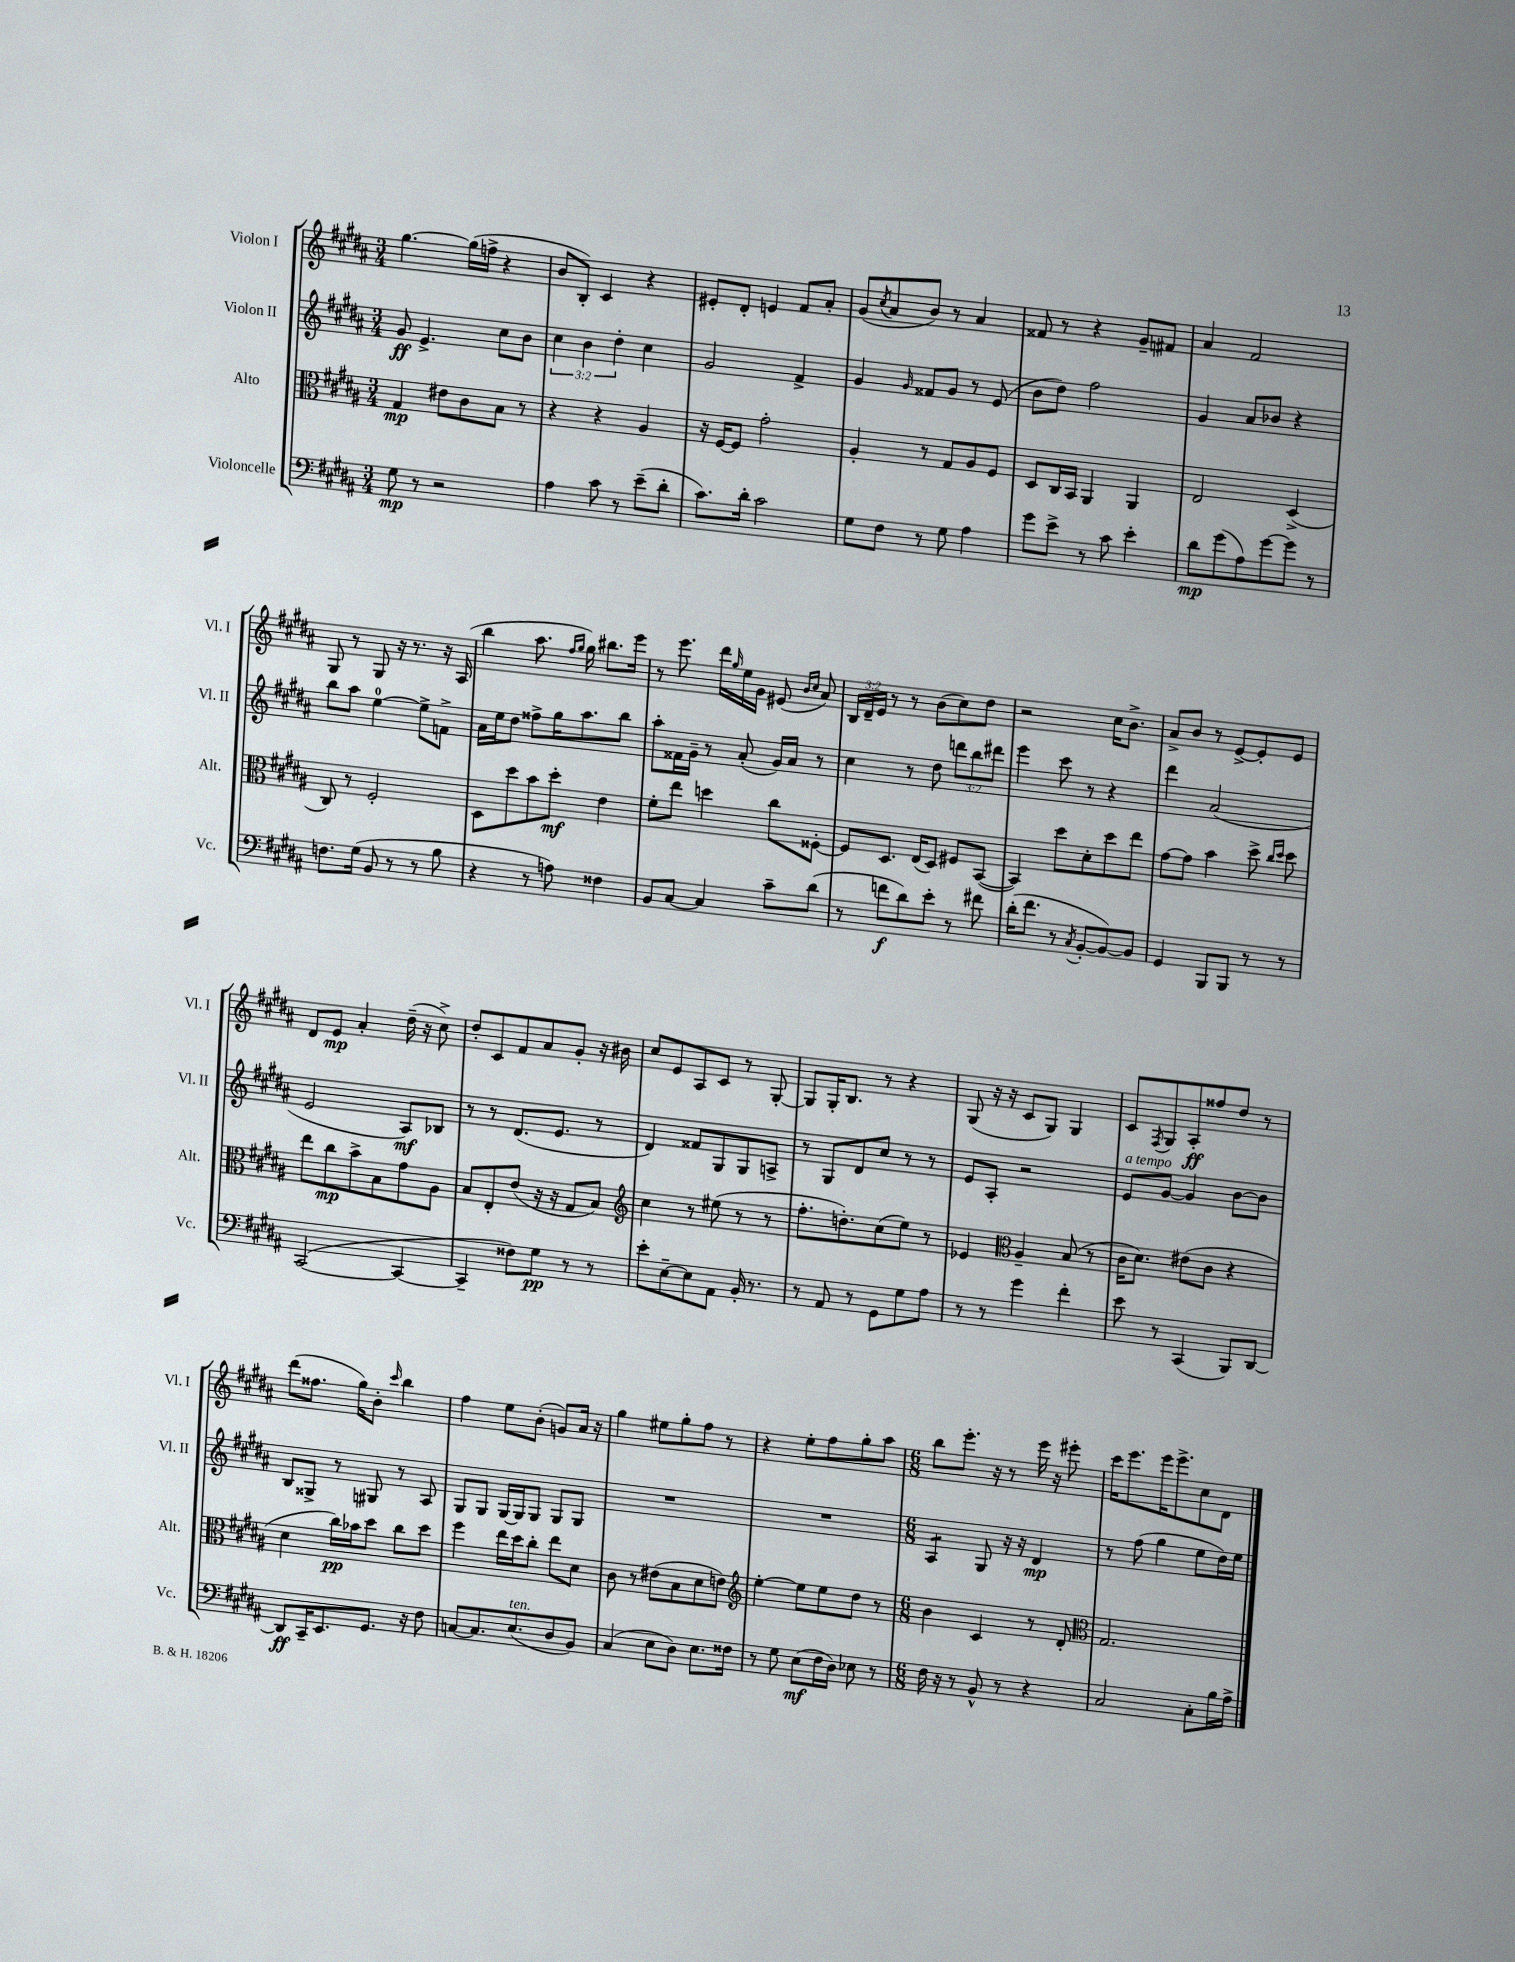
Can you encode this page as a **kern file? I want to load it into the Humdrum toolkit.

**kern	**kern	**kern	**kern
*staff4	*staff3	*staff2	*staff1
*clefF4	*clefC3	*clefG2	*clefG2
*k[f#c#g#d#a#]	*k[f#c#g#d#a#]	*k[f#c#g#d#a#]	*k[f#c#g#d#a#]
*M3/4	*M3/4	*M3/4	*M3/4
8G#\	4G#/	8g#/	[4.gg#\
8r	.	4.e^/	.
2r	8e#\L	.	.
.	8c#\	.	(16gg#\]LL
.	.	.	16ff^\JJ
.	8B\J	8cc#\L	4r
.	8r	8b\J	.
=	=	=	=
4A#\	4r	6cc#\	8b/L
.	.	.	8B'/J)
.	.	6b\	.
8c#\	4r	.	4c#/
.	.	6dd#'\	.
8r	.	.	.
(8e~\L	4A#/	4cc#\	4r
8d#'\J	.	.	.
=	=	=	=
8.c#\L)	16r	2g#/	8e#'/L
.	[16F#/LK	.	.
.	8F#/]J	.	8d#'/J
16d#'\Jk	.	.	.
2c#\	2g#'\	.	4e/
.	.	4f#^/	8f#/L
.	.	.	8a#'/J
=	=	=	=
8G#\L	4A#'/	4g#/	(8g#/L
.	.	.	8qcc#/
8F#\J	.	.	8a#/
.	.	16qqg#/	.
8r	8r	8f##/L	8b/J)
8G#\	8G#/L	8g#/J	8r
4A#\	8A#/	8r	4a#/
.	8F#/J	(8e/	.
=	=	=	=
8g#\L	8D#/L	8b\L	8f##/
8e^\J	16C#/L	8dd#\J)	8r
.	16BB/JJ	.	.
8r	4AA#/	2ff#\	4r
8c#\	.	.	.
4e'\	4AA#/	.	8g#~/L
.	.	.	8f#/J
=	=	=	=
8d#\L	2E/	4g#/	4a#/
(8g#\	.	.	.
8A#\)	.	8a#/L	2f#/
[8g#\	.	8b-/J	.
8g#\]J	(4D#^/	4r	.
8r	.	.	.
=	=	=	=
8.F\L	8C#/)	8bb\L	8G#/
.	8r	8aa#\J	8r
(16G#\Jk	.	.	.
8BB/	2F#'/	[4ee\	8G#/
8r	.	.	16r
.	.	.	8.r
8r	.	8ee^\]L	.
8B\	.	8f^\J	16r
.	.	.	(16A#/
=	=	=	=
4r	8D#\L	16a#\LL	4bb\
.	.	16ee\J	.
.	8dd#\	8dd#\J	.
8r	8b\	8ff##^\L	8.aa#\
8A\)	8dd#'\J	16gg#\K	.
.	.	.	16qqff#/LL
.	.	.	16qqgg#/JJ
.	.	8.aa#\	16gg#\)
4F##\	4e\	.	8.bb#\L
.	.	8bb\J	.
.	.	.	16eee\Jk
=	=	=	=
8BB/L	8f#'\L	8aa#'\L	8r
[8C#/J	8ee\J	16f##\L	8.eee\
.	.	16g#~\JJ	.
4C#/]	4dd\	8r	.
.	.	.	16ddd#\LL
.	.	.	16qqgg#/
.	.	(8a#'/	16ee\
.	.	.	16g#\JJ
8c#~\L	8cc#\L	16g#/LL)	(8e#/
.	.	16a#/JJ	.
.	.	.	16qqb/LL
.	.	.	16qqcc#/JJ
(8d#\J	[8F##'\J	8r	8a#/)
=	=	=	=
8r	8F##/]L	4cc#\	24B/LL
.	.	.	24d#~/
.	.	.	24e/JJ
8f\L	8.D#/J	.	8r
8d#\)	.	8r	8r
.	(16E/LK	.	.
8e'\J	8D#/J)	8dd#\	(8b\L
8r	8F#/L	12ddd\L	8cc#\)
.	.	12bb\	.
8f#\	([8BB/J	.	8dd#\J
.	.	12ddd#\J	.
=	=	=	=
(16d#'\LK	4BB/])	4eee\	2r
8.f#\J	.	.	.
8r	8dd#\L	8ccc#\	.
8qC#/	.	.	.
[8BB'/L	8d#'\	8r	.
8BB/_)	8dd#\	4r	16cc#\LK
.	.	.	8.b^\J
8BB/]J	8ee\J	.	.
=	=	=	=
4GG#/	[8g#\L	4ddd#\	8a#^/L
.	8g#\]J	.	8b/J
8BBB/L	4b\	(2a#/	8r
8BBB/J	.	.	[8e^/L
8r	8dd#^\	.	8e'/]
.	16qqcc#/LL	.	.
.	16qqdd#/JJ	.	.
8r	8dd#\	.	8e/J
=	=	=	=
([2CC#/	8ee\L	2e/	8d#/L
.	8cc#\	.	8e/J
.	8b^\	.	4a#'/
.	8B\	.	.
4CC#/_	8g#\	8A#/L)	(16dd#~\
.	.	.	16r
.	8A#\J	8B-/J	8cc#^\)
=	=	=	=
4CC#~/]	8B/L	8r	8dd#'/L
.	8E'/	8r	8c#/
8F##\L)	(8e/J	(8.d#/L	8f#/
8G#\J	16r	.	8a#/
.	16r	8.e/J	.
8r	8G#/L	.	8g#'/J
8r	8B/J)	8r	16r
.	.	.	16b#\
=	=	=	=
*	*clefG2	*	*
8e'\L	4cc#\	4d#/)	8cc#/L
[8E~\	.	.	8e/
8E\]	8r	8f##/L	8A#/
8AA#\J	(8ee#\	8G#/	8c#/J
16BB'/	8r	8G#/	8r
8.r	.	.	.
.	8r	8A^/J	[8G#'/
=	=	=	=
8r	8.ff#'\L	8r	8G#/]L
8AA#/	.	8G#/L	16G#'/K
.	8.dd'\)	.	8.B/J
8r	.	8d#/	.
8GG#\L	(8cc#\	8cc#/J	8r
8G#\	8ee\J)	8r	4r
8A#\J	8r	8r	.
=	=	=	=
8r	4e-/	8e/L	(8G#/
8r	.	8A#'/J	16r
.	.	.	16r
*	*clefC3	*	*
4g#\	4A#~/	2r	8c#/L
.	.	.	8G#/J)
4f#'\	(8B/	.	4G#/
.	8r	.	.
=	=	=	=
8e\	16c#\LK	8e/L	8c#/L
.	8.d#\J)	.	.
.	.	.	8qF#/
8r	.	[8g#/J	8G#/
(4CC#/	(8e#\L	4g#/]	8A#'/
.	8c#\J	.	8ff##/
8BBB/L)	4r	[8b\L	8dd#/J
[8DD#/J	.	8b\]J	8r
=	=	=	=
8DD#/]L	4d#\	8B/L	(8ddd#\L
16CC#~/K	.	8G##^/J	8.ff##\J
8.EE/	.	.	.
.	16cc#\LL)	8r	.
.	16b-\J	.	16gg#\LK)
8.GG#/J	8dd#\J	8G#/	8b'\J
.	.	.	16qqccc#/
.	8cc#\L	8r	4bb\
16r	.	.	.
8F#\	8dd#\J	8A#/	.
=	=	=	=
[8C/L	4ff#\	8G#/L	4ff#\
8.C/]	.	8G#/J	.
.	16ee\LL	[16G#/LL	8ee\L
(8.E/	16dd#\J	16G#/]J	.
.	8cc#'\J	8G#/J	(8b'\J
8D#/	8ee\L	8G#/L	8g/L)
8BB/J)	8d#\J	8G#/J	16a#/Jk
.	.	.	16r
=	=	=	=
(4C#/	8c#\	2.r	4gg#\
.	8r	.	.
8E\L	(8e#\L	.	8ee#\L
8D#\J)	8B\	.	8gg#'\
8.E\L	8d#\	.	8ff#\J
.	8e\J)	.	8r
16F##\Jk	.	.	.
=	=	=	=
*	*clefG2	*	*
8r	[4ee'\	2.r	4r
8G#\	.	.	.
(8E\L	8ee\]L	.	8ee'\L
16F#\L	8ee\	.	8ff#\
16D#\JJ)	.	.	.
8E-\	8dd#\J	.	8gg#'\
8r	8r	.	8aa#\J
=	=	=	=
*M6/8	*M6/8	*M6/8	*M6/8
16F#\	4b\	4A#/	8bb\L
16r	.	.	.
8r	.	.	8.eee'\J
8BB^^/	4c#/	8G#/	.
.	.	.	16r
8r	.	16r	8r
.	.	16r	.
4r	8r	4d#/	16eee\
.	.	.	16r
.	8d#'/	.	8eee#'\
=	=	=	=
*	*clefC3	*	*
2C#/	2.G#/	8r	16ccc#\LK
.	.	.	8.eee\
.	.	(8ff#\	.
.	.	4gg#\	16eee\K
.	.	.	8.eee^\
8C#'\L	.	8ee\L	8cc#\
16B\L	.	16dd#\L)	8d#\J
16A#^\JJ	.	16ee\JJ	.
==	==	==	==
*-	*-	*-	*-
